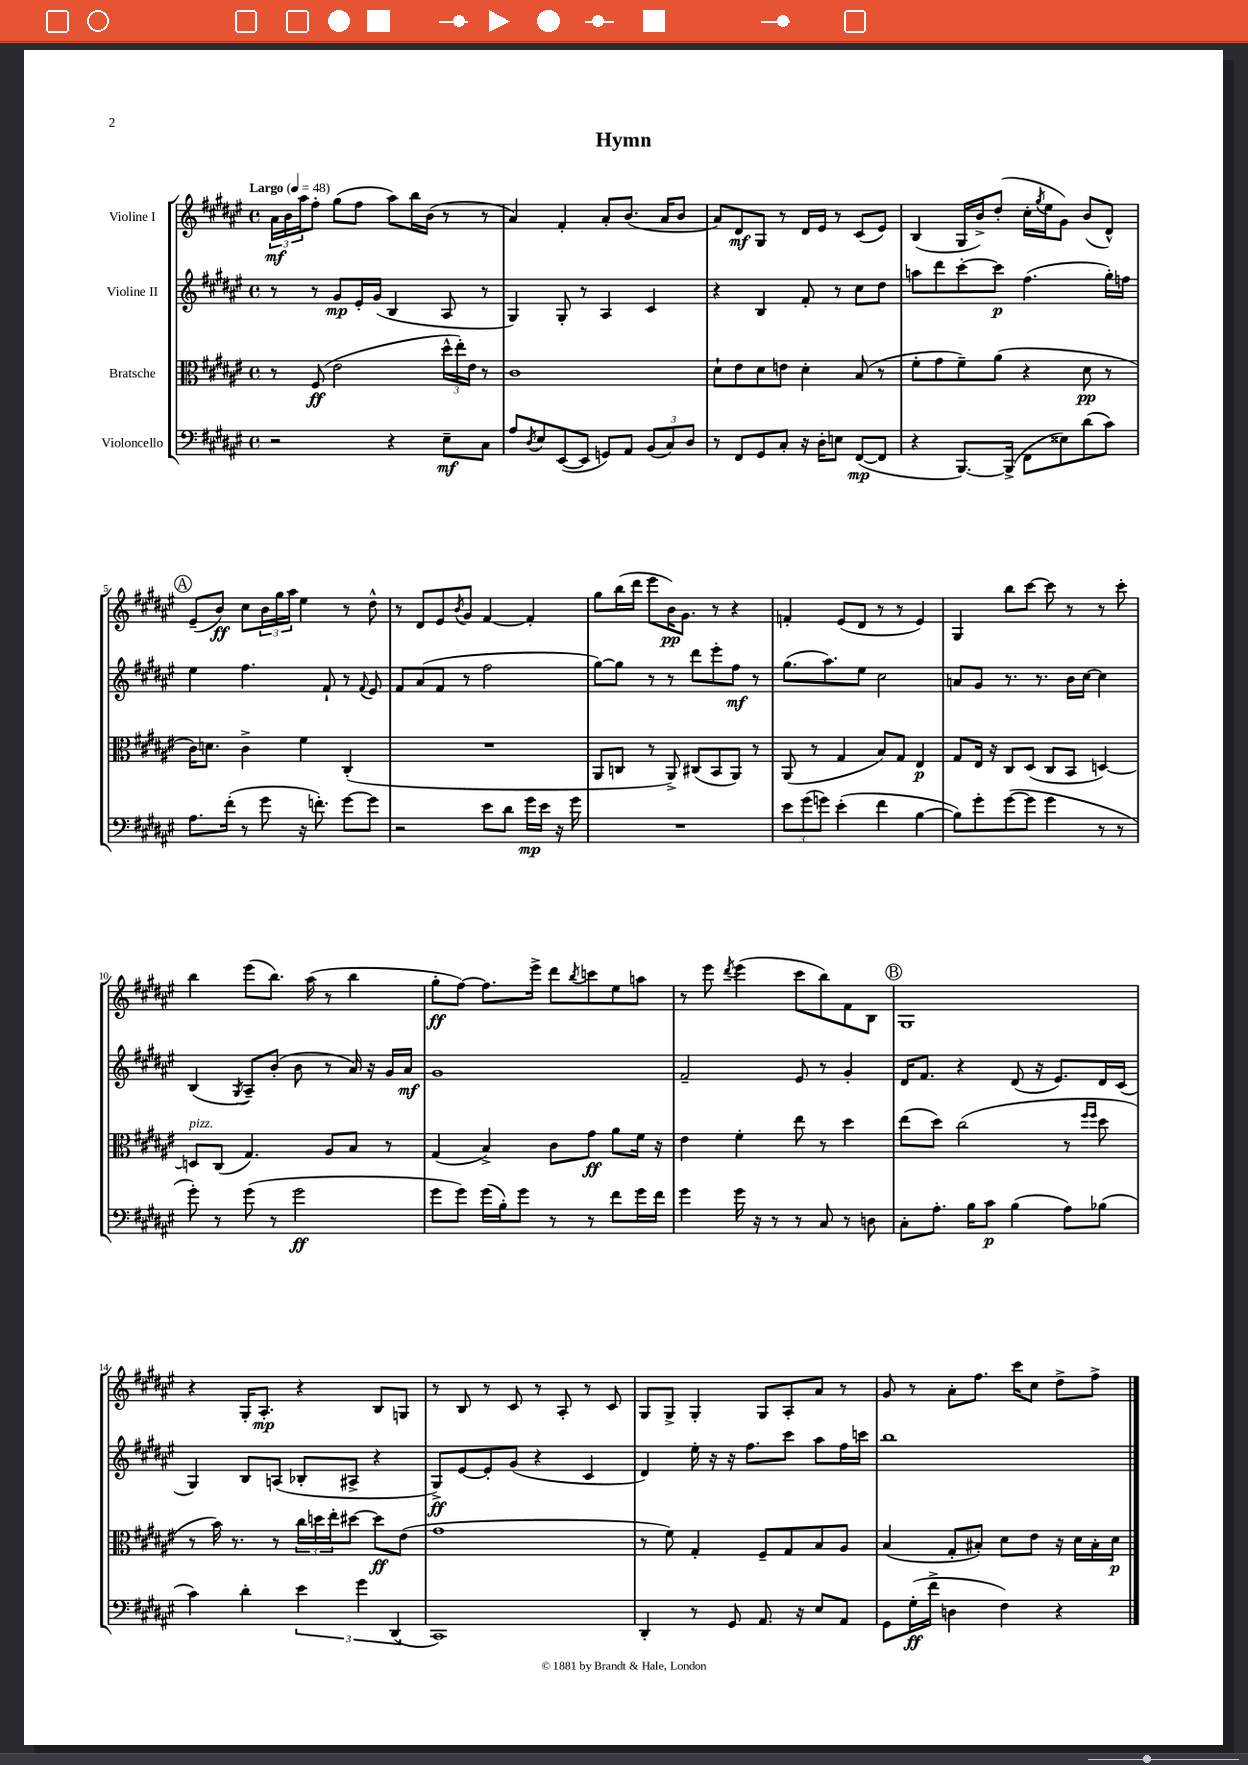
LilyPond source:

\header { title = "Hymn" }
<<
\new StaffGroup <<
\new Staff = "s0" \with { instrumentName = "Violine I" } {
    \clef treble \key fis \major \defaultTimeSignature \time 4/4 \tempo "Largo" 4 = 48
    \tuplet 3/2 { ais'16\mf b'16 ais''16 } fis''8-. gis''8( fis''8 ais''8) b''16 b'16( r8 r8 |
    ais'4) fis'4-. ais'8-. b'8.( ais'16 b'8 |
    ais'8) dis'8\mf gis8 r8 dis'16 eis'16 r8 cis'8( eis'8) |
    b4( gis16 b'16->) dis''8-.( cis''16-. \acciaccatura { gis''8 } eis''16 gis'8) b'8( dis'8-^) |
    \mark \markup { \circle "A" } eis'8--( b'8\ff) cis''8 \tuplet 3/2 { b'16 gis''16 ais''16 } eis''4 r8 dis''8-^ |
    r8 dis'8 eis'8 \acciaccatura { b'8 } gis'8 fis'4~ fis'4-. |
    gis''8 b''16( dis'''16 eis'''8 b'16\pp) gis'8. r8 r4 |
    f'4-. eis'8( dis'8 r8 r8 eis'4) |
    gis4 b''8 cis'''8~ cis'''8 r8 r8 cis'''8-. |
    b''4 eis'''8( b''8.) ais''16( r8 b''4 |
    gis''8-.\ff fis''8~) fis''8. eis'''16-> dis'''8 \acciaccatura { b''8 } c'''8 eis''8 a''8 |
    r8 eis'''8 \acciaccatura { dis'''8 } eis'''4( cis'''8 b''8) fis'8 b8 |
    \mark \markup { \circle "B" } gis1 |
    r4 gis16-. ais8.-.\mp r4 b8 g8 |
    r8 b8 r8 cis'8 r8 ais8-. r8 cis'8 |
    gis8 gis8-> gis4-. gis8 ais8-. ais'8 r8 |
    gis'8 r8 ais'8-. fis''8. cis'''16 cis''8 dis''8-> fis''8-> \bar "|." |
}
\new Staff = "s1" \with { instrumentName = "Violine II" } {
    \clef treble \key fis \major \defaultTimeSignature \time 4/4
    r8 r8 gis'8\mp eis'16-. gis'16( b4 ais8 r8 |
    gis4) gis8-. r8 ais4 cis'4 |
    r4 b4 fis'8-. r8 cis''8 dis''8 |
    a''8 dis'''8 cis'''8~-. cis'''8\p fis''4.( gis''16-.) f''16 |
    \mark \markup { \circle "A" } eis''4 fis''4. fis'8-! r8 \appoggiatura { fis'8 } eis'8 |
    fis'8 ais'8( fis'8 r8 fis''2 |
    gis''8~) gis''8 r8 r8 dis'''8 eis'''8-. fis''8\mf r8 |
    gis''8.( ais''8.) eis''8 cis''2 |
    a'8 gis'8 r8. r8. b'16 cis''16~ cis''4 |
    b4( \acciaccatura { gis8 } ais8--) b'8-.( b'8 r8 ais'16) r16 gis'16 ais'16\mf |
    gis'1 |
    fis'2-- eis'8 r8 gis'4-. |
    \mark \markup { \circle "B" } dis'16 fis'8. r4 dis'8( r16 eis'8.) dis'16 cis'16( |
    gis4) b8 a8( bes8-. ais8-> r4 |
    gis8->\ff) eis'8~ eis'8-. gis'8( r4 cis'4 |
    dis'4) eis''16-. r16 r16 fis''8. cis'''8 ais''8 fis''16 c'''16 |
    b''1 \bar "|." |
}
\new Staff = "s2" \with { instrumentName = "Bratsche" } {
    \clef alto \key fis \major \defaultTimeSignature \time 4/4
    r8 fis8\ff( eis'2 \tuplet 3/2 { dis''16-^ eis''16-.) eis'16 } r8 |
    cis'1 |
    dis'8-! eis'8 dis'8 e'8 dis'4-. b8( r8 |
    fis'8-. gis'8 fis'8--) ais'8( r4 dis'8\pp r8 |
    \mark \markup { \circle "A" } cis'16) d'8. cis'4-> fis'4 cis4-.( |
    R1 |
    ais,8 c8 r8 ais,8->) cis8( b,8 ais,8) r8 |
    ais,8( r8 gis4 b8) gis8 eis4\p |
    gis8 eis16 r16 cis8 dis8( cis8 b,8 d4~) |
    d8^\markup { \italic "pizz." } cis8( gis4.) ais8 b8 r8 |
    gis4( b4->) cis'8 gis'8\ff ais'8 fis'16 r16 |
    eis'4 fis'4-. eis''8 r8 dis''4 |
    \mark \markup { \circle "B" } eis''8( dis''8) cis''2( r8 \grace { fis''16 fis''16 } dis''8 |
    r8 b'16) r8. r8 \tuplet 3/2 { cis''16 d''16 eis''16-. } dis''8~ dis''8\ff eis'8( |
    gis'1 |
    r8 fis'8) gis4-. fis8-- gis8 b8 ais8 |
    b4( gis8-. bis8-.) dis'8 eis'8 r16 dis'16 bis16-. dis'16\p \bar "|." |
}
\new Staff = "s3" \with { instrumentName = "Violoncello" } {
    \clef bass \key fis \major \defaultTimeSignature \time 4/4
    r2 r4 eis8--\mf cis8 |
    ais8 \acciaccatura { dis8 } eis8 eis,8~( eis,8 g,8) ais,8 \tuplet 3/2 { b,8( cis8) dis8 } |
    r8 fis,8 gis,8 cis8-. r16 dis16-. e8 fis,8~\mp( fis,8 |
    r4 b,,8.~) b,,16->( fis,8 eisis8) dis'8( cis'8) |
    \mark \markup { \circle "A" } ais8. fis'16-.( r8 gis'8 r16 f'8.-.) gis'8~ gis'8 |
    r2 eis'8 dis'8 gis'16\mp eis'16 r16 gis'16 |
    R1 |
    \tuplet 3/2 { eis'8 gis'8( g'8) } eis'4-.( fis'4 b4~ |
    b8) gis'8-. gis'8~( gis'8 gis'4 r8 r8 |
    gis'8-.) r8 gis'8( r8 gis'2\ff |
    gis'8 gis'8) gis'16( b16-.) gis'8 r8 r8 fis'8 gis'16 fis'16 |
    gis'4 gis'16 r16 r8 r8 cis8 r8 d8 |
    \mark \markup { \circle "B" } cis8-. ais8.-. b16 cis'8\p b4( ais8) bes8( |
    cis'4) dis'4-. \tuplet 3/2 { eis'4 gis'4 dis,4( } |
    cis,1) |
    dis,4-. r8 gis,8 ais,8. r16 eis8 ais,8 |
    gis,8 gis16-.\ff( fis'16-> d4 fis4) r4 \bar "|." |
}
>>
>>
